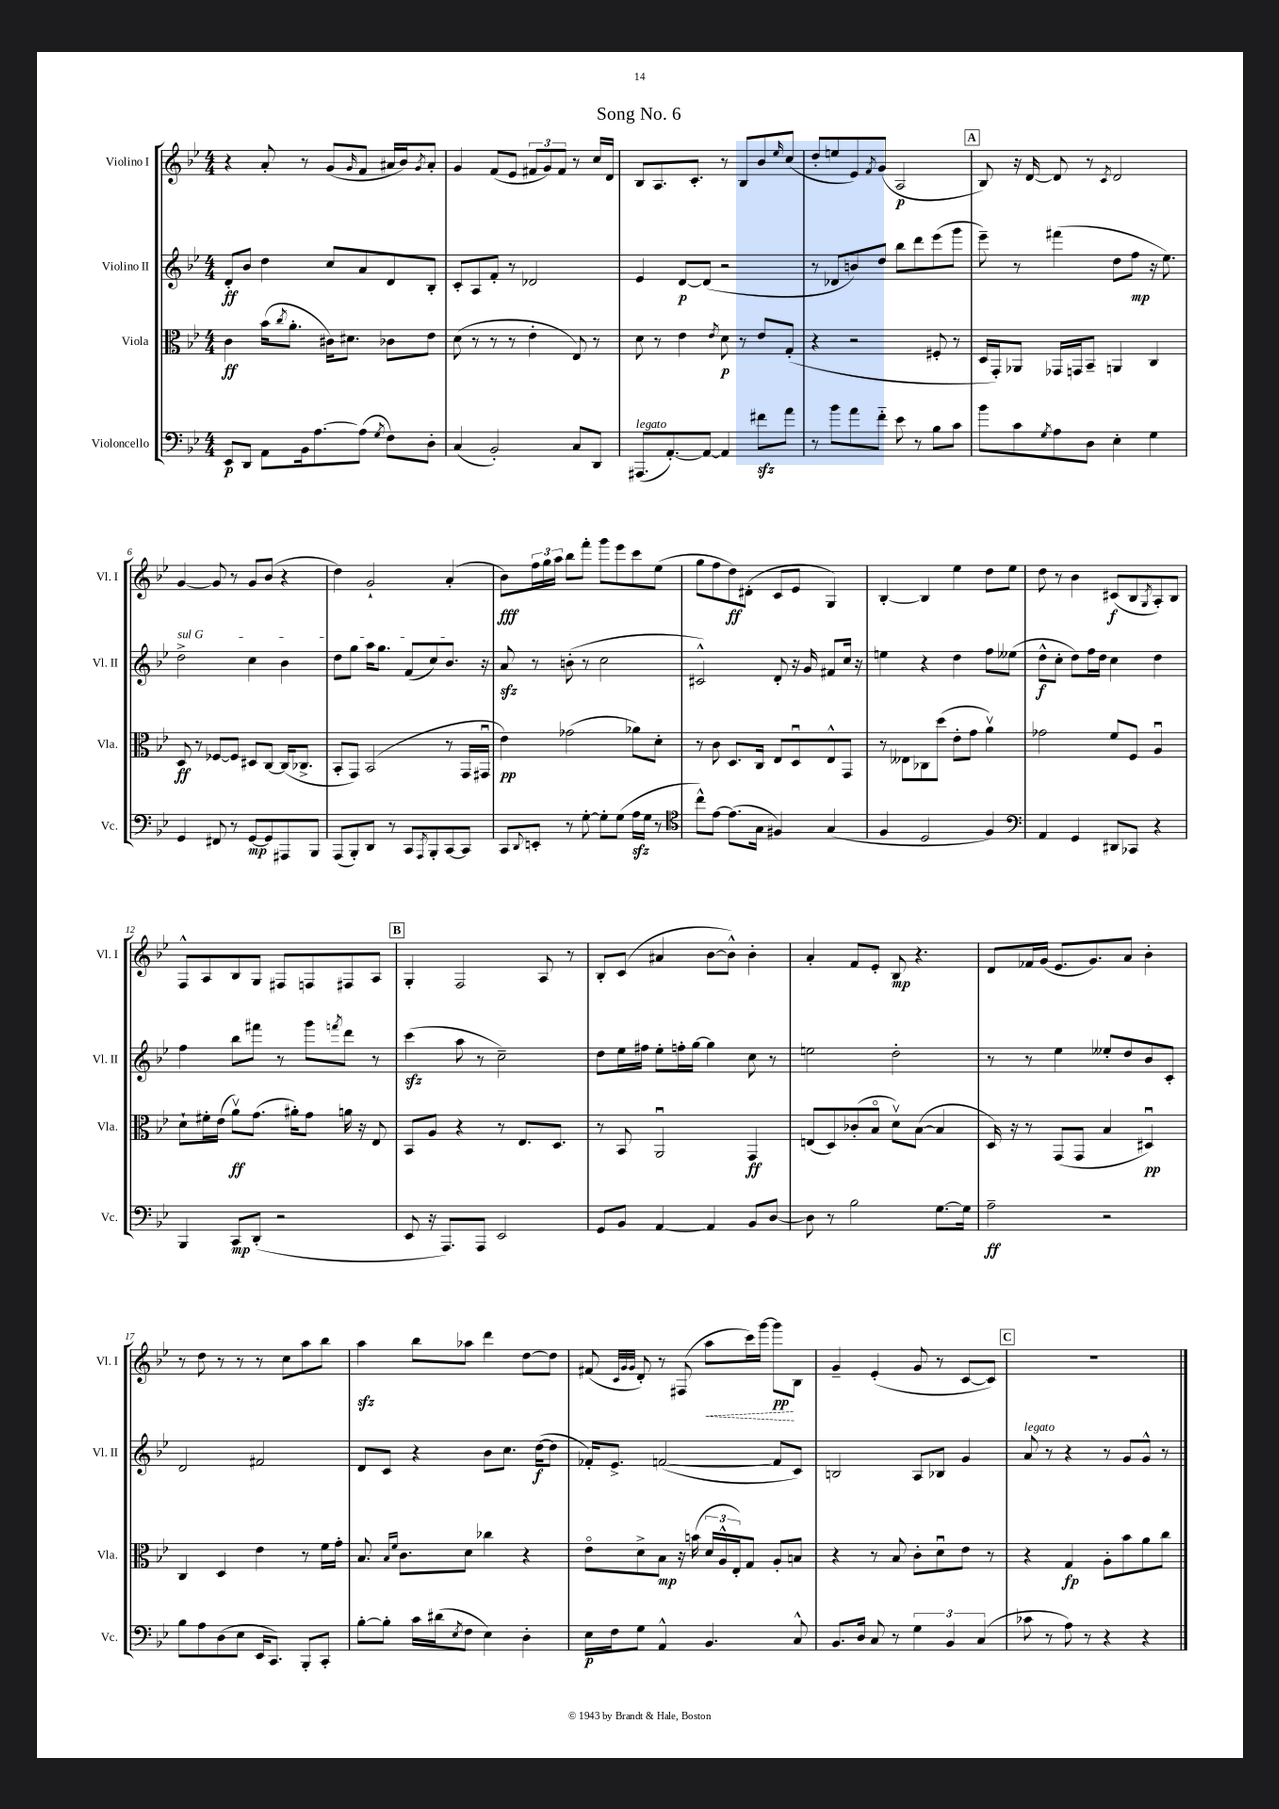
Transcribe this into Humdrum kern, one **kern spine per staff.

**kern	**kern	**kern	**kern
*staff4	*staff3	*staff2	*staff1
*clefF4	*clefC3	*clefG2	*clefG2
*k[b-e-]	*k[b-e-]	*k[b-e-]	*k[b-e-]
*M4/4	*M4/4	*M4/4	*M4/4
8EE-/L	4c\	8d'/L	4r
8DD/J	.	8b-/J	.
8AA\L	(16b-\LK	4dd\	8a'/
.	8qcc/	.	.
.	8.a'\J	.	.
16BB-\k	.	.	8r
[8.A\	.	.	.
.	16c#\LK)	8cc/L	(8g/L
.	8.d#\J	.	.
.	.	.	16qqg/
(8A\]J	.	8a/	8f/J
8qG/	.	.	.
8F\L)	8c-\L	8d/	16a#/LL
.	.	.	16b-/J)
.	.	.	8qg/
8D'\J	8e-\J	8B-'/J	8a#'/J
=	=	=	=
(4C/	(8d\	8c'/L	4g/
.	8r	8A/	.
2BB-'/)	8r	8f'/J	(8f/L
.	8r	8r	8e-/J
.	4e-'\	2d-/	12f#/L
.	.	.	12g/)
.	.	.	12f#/J
8C/L	8E-/)	.	8r
8DD/J	8r	.	16cc/LL
.	.	.	16d/JJ
=	=	=	=
(8.AAA#/L	8d\	4e-/	8B-/L
.	8r	.	8.A/
[8.AA'/)	.	.	.
.	4e-\	[8d/L	.
.	.	.	8.c'/J
8AA/_J	.	(8d/]J	.
.	8qe-/	.	.
4AA/]	8d\	2r	8r
.	8r	.	8B-/L
8f#\L	8e-/L	.	8b-/
.	.	.	16qqee-/
8a\J	(8G'/J	.	(8cc/J
=	=	=	=
8r	4r	8r	8dd'/L
8b-\L	.	8d-/L	8ee/
8a\	2r	8b/)	8e-/)
.	.	.	8qf/
8f'~\J	.	8dd/J	(8g/J
8e-\	.	8bb-\L	2A/
8r	.	8ddd\	.
8B-\L	8F#'/	(8eee-\	.
8c\J	8r	8ggg\J	.
=	=	=	=
8b-\L	16D/LL	8eee-~\)	8B-/)
.	16GG'/J)	.	.
8c\	8AA-/J	8r	16r
.	.	.	[16d/
8qG/	.	.	.
8A\	16GG-/LL	(4fff#\	8d/]
.	16GG/J	.	.
8D\J	8BB-~/J	.	8r
.	.	.	8qc/
4E-'\	4AA/	8dd\L	2d/
.	.	8ff\J	.
4G\	4C/	16r	.
.	.	8.ee-\)	.
=	=	=	=
4GG/	8D/	2dd^\	[4g/
.	8r	.	.
8FF#/	[8F-/L	.	8g/]
8r	8F-/]J	.	8r
[8GG/L	8D#/L	4cc\	8g/L
8GG/]	[8C/J	.	(8b-/J
8AAA#/	(16C/]LK	4b-\	4r
.	8.C-^/J	.	.
8BBB-/J	.	.	.
=	=	=	=
(8AAA/L	8BB-'/L	8dd\L	4dd\)
8BBB-'/)	8GG/J)	8gg\J	.
8DD/J	(2BB-/	16aa\LK	2g`/
.	.	8.gg\J	.
8r	.	.	.
8CC/L	.	(8f/L	.
8qAAA/	.	.	.
8BBB-'/	.	8cc/)	.
[8CC/	8r	8.b-/J	(4a'/
8CC/]J	16GG/LL	.	.
.	16GG#u/JJ	16r	.
=	=	=	=
8CC/L	4e-\)	8a/	8b-\L)
8qqDD/	.	.	.
8EE'/J	.	8r	24ff\L
.	.	.	24gg\
.	.	.	24aa\JJ
8r	(2g-\	(8b'\	8bb-\L
[8G'\	.	8r	8fff'\J
8G'\]L	.	2cc\	8ggg\L
(8G\J	.	.	8eee-\
16A\LL	8a-\L)	.	8ccc\
16G\JJ	.	.	.
8r	8d'\J	.	(8ee-\J
=	=	=	=
*clefC4	*	*	*
8cc^^\L)	8r	2c#^^/)	8gg\L
[8e-\J	8c\	.	8ff\
(8.e-\]L	8.D/L	.	8dd\)
.	.	.	(8d#'\J
16G\Jk	16C/Jk	.	.
4F#/)	8E-/L	8d'/	8c/L
.	8Du/	16r	8e-/J
.	.	16g/	.
(4G/	8E-^^/	8f#/L	4G/)
.	8GG/J	16cc/Jk	.
.	.	16r	.
=	=	=	=
4F/	8r	4ee\	[4B-'/
.	8E--\L	.	.
2D/	8C-\	4r	4B-/]
.	(8dd\J	.	.
.	8e-'\L	4dd\	4ee-\
.	8g\J	.	.
4F/)	4av\)	8ff\L	8dd\L
.	.	(8ee--\J	8ee-\J
=	=	=	=
*clefF4	*	*	*
4AA/	2g-\	8dd^^\L	8dd\
.	.	8cc'\J	8r
4GG/	.	8dd\L)	4b-\
.	.	16ff\L	.
.	.	16dd\JJ	.
8DD#/L	8f/L	4cc\	(8c#/L
8CC-/J	8F/J	.	8B-/
.	.	.	8qG/
4r	4Au/	4dd\	8A'/)
.	.	.	8B-/J
=	=	=	=
4BBB-/	8d`\L	4ff\	8F^^/L
.	16f#'\L	.	8A/
.	(16e-\JJ	.	.
8CC/L	8av\L)	8bb-\L	8B-/
(8DD'/J	(8.g\J	8fff#\J	8G/J
2r	.	8r	8F#/L
.	16a#'\LK)	.	.
.	8g\J	8ggg\L	8F/
.	.	8qfff/	.
.	16a\	8ddd\J	8F#/
.	16r	.	.
.	8E-/	8r	8A/J
=	=	=	=
8EE-/	8BB-/L	(4ccc\	4G'/
16r	8A/J	.	.
8.AAA/L)	.	.	.
.	4r	8aa\	2F/
8AAA/J	.	8r	.
2EE-/	8r	2cc~\)	.
.	8.E-/L	.	.
.	.	.	8A/
.	8.D/J	.	.
.	.	.	8r
=	=	=	=
8GG/L	8r	8dd\L	8B-'/L
8BB-/J	8BB-/	16ee-\L	(8c/J
.	.	16ff#\JJ	.
[4AA/	2AAu/	8ee-'\L	4a#/
.	.	16ff'\L	.
.	.	[16gg\JJ	.
4AA/]	.	4gg\]	[8b-\L
.	.	.	8b-^^\]J)
8BB-/L	4GG/	8cc\	4b-'\
[8D/J	.	8r	.
=	=	=	=
8D\]	(8E/L	2ee\	4a'/
8r	8D/)	.	.
2B-\	(8c-'/	.	8f/L
.	8B-o/J	.	8e-'/J
.	8dv\L)	2dd'\	8B-/
.	([8B-\J	.	4.r
[8.G\L	4B-/]	.	.
16G\]Jk	.	.	.
=	=	=	=
2A~\	16D/)	8r	8d/L
.	16r	.	.
.	8r	8r	16f-/L
.	.	.	(16g/JJ
.	(8GG/L	4ee-\	8.e-/L
.	8GG/J	.	.
.	.	.	8.g/)
2r	4B-/	8ee--'/L	.
.	.	8dd/	8a/J
.	4D#u/)	8b-/	4b-'\
.	.	8c'/J	.
=	=	=	=
8B-\L	4C/	2d/	8r
8A\	.	.	8dd\
(8D\	4D/	.	8r
8E-\J	.	.	8r
16EE-/LK	4e-\	2f#/	8r
8.CC/J)	.	.	.
.	.	.	8cc\L
8BBB-'/L	8r	.	8aa\
8CC'/J	16f\LL	.	8bb-\J
.	16g'\JJ	.	.
=	=	=	=
[8B-'\L	8.B-/	8d/L	4aa\
8B-'\]J	.	8c/J	.
.	16qqB-/LL	.	.
.	16qqf/JJ	.	.
.	8.c\L	.	.
16c\LL	.	4r	8bb-\L
(16d#\J	.	.	.
8qE-/	.	.	.
8F\J	8d\J	.	8aa-\J
4E-\)	4cc-\	8b-\L	4ddd\
.	.	8.cc\J	.
4D'\	4r	.	[8dd\L
.	.	([16dd\LK	.
.	.	8dd\]J	8dd\]J
=	=	=	=
16E-\LL	8e-o\L	16f-'/LK)	(8f#/
16F\J	.	8.e-^/J	.
.	.	.	32qqc/LLL
.	.	.	32qqg/
.	.	.	32qqg/JJJ
8G\J	8d^\	.	8d'/)
4AA^^/	8B-\J	([2f/	8r
.	16r	.	(8F#/
.	(16b\	.	.
4.BB-/	24d/LL	.	8aa\L
.	24A^^/	.	.
.	24E-'/J)	.	.
.	8G/J	.	16ccc\L)
.	.	.	[16ggg\JJ
.	8A'/L	8f/]L	8ggg\]L
8C^^/	8B/J	8c/J)	8B-\J
=	=	=	=
8.BB-/L	4r	2B/	4g~/
16D/Jk	.	.	.
8C/	8r	.	(4e-'/
8r	8B-/	.	.
6G\	8c'\L	8A/L	8g/
.	8du\	8B-/J	8r
6BB-/	.	.	.
.	8e-\J	4g/	[8c/L
(6C/	.	.	.
.	8r	.	8c/]J)
=	=	=	=
8c-\	4r	8a/	1r
8r	.	8r	.
8A\)	4G/	4r	.
8r	.	.	.
4r	8A'\L	8r	.
.	8b-\	8g/L	.
4r	8a\	8g^^/J	.
.	8cc\J	8r	.
==	==	==	==
*-	*-	*-	*-
